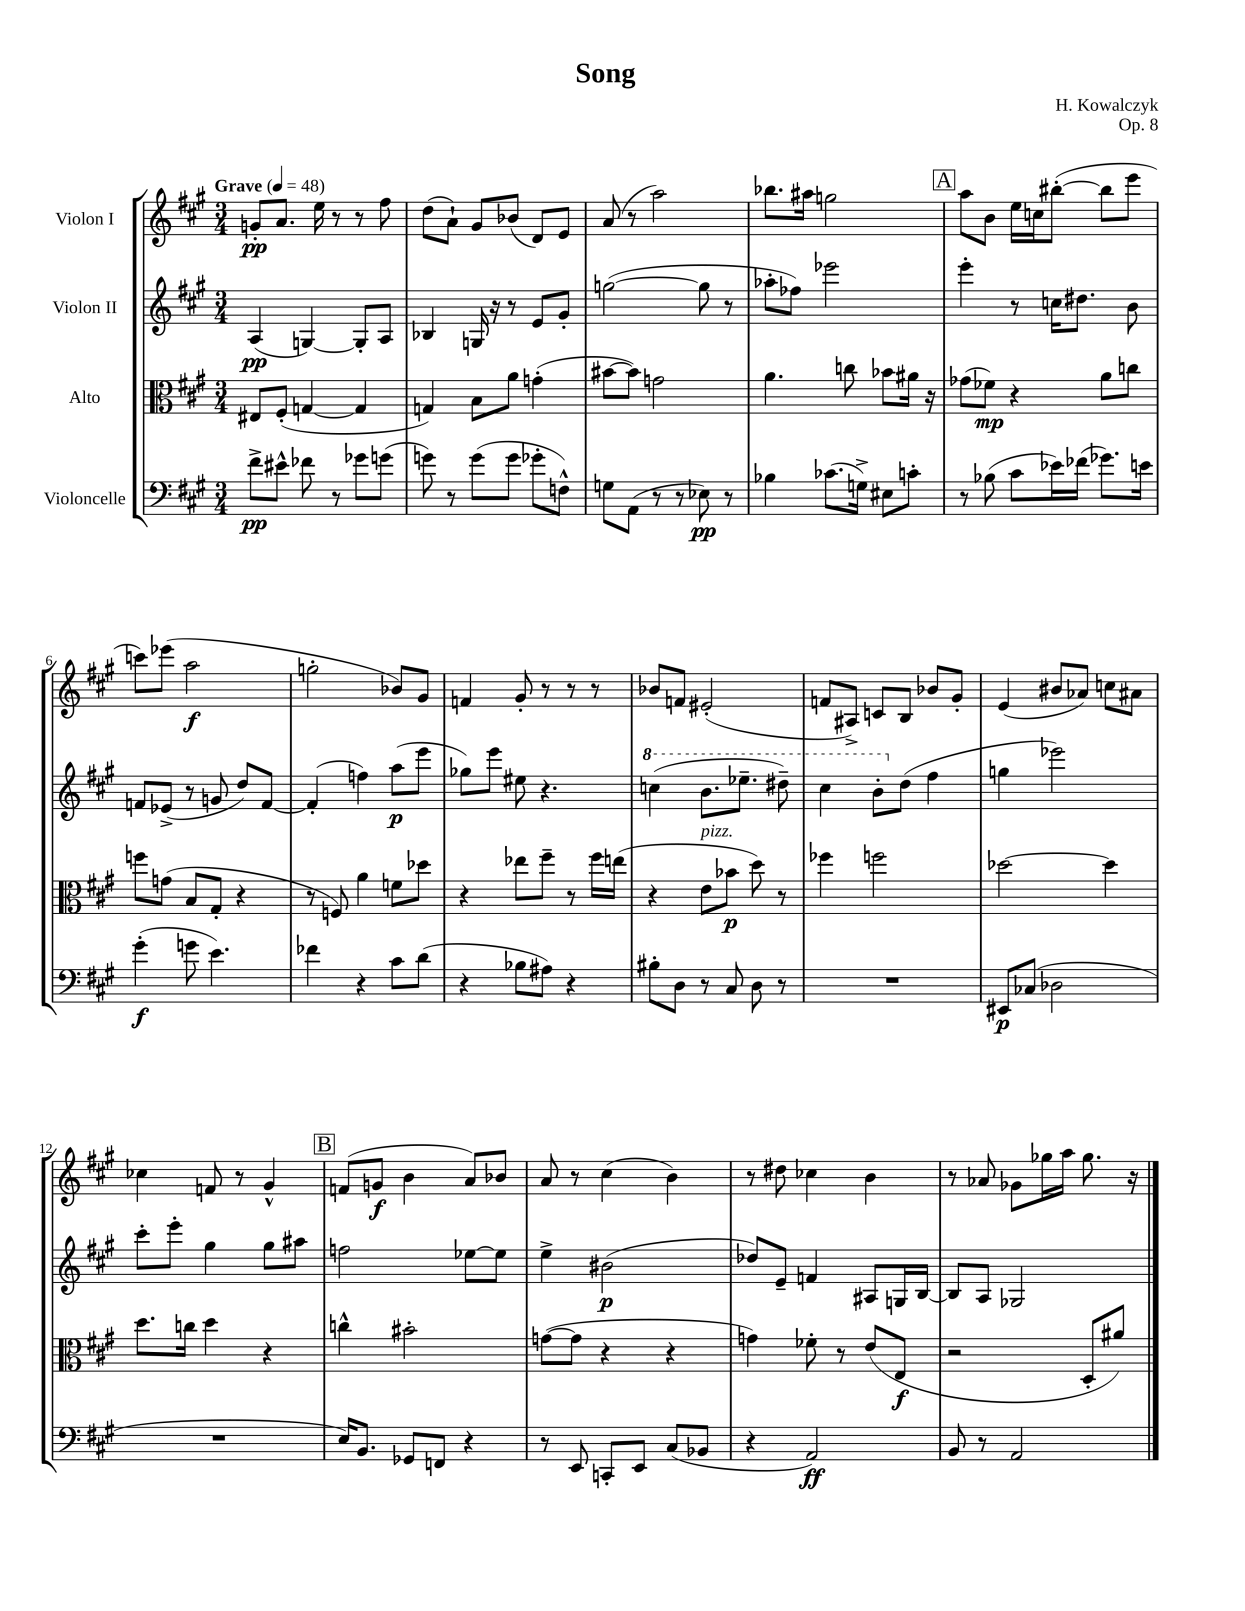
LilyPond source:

\header { title = "Song" composer = "H. Kowalczyk" opus = "Op. 8" }
<<
\new StaffGroup <<
\new Staff = "s0" \with { instrumentName = "Violon I" } {
    \clef treble \key a \major \numericTimeSignature \time 3/4 \tempo "Grave" 4 = 48
    \autoBeamOff g'8[-.\pp a'8.] e''16 r8 r8 fis''8 |
    d''8[( a'8]-!) gis'8[ bes'8]( d'8[) e'8] |
    a'8( r8 a''2) |
    bes''8.[ ais''16] g''2 |
    \mark \markup { \box "A" } a''8[ b'8] e''16[ c''16 bis''8]~-.( bis''8[ e'''8] |
    c'''8[) ees'''8]( a''2\f |
    g''2-. bes'8[) gis'8] |
    f'4 gis'8-. r8 r8 r8 |
    bes'8[ f'8] eis'2-.( |
    f'8[ ais8]->) c'8[ b8] bes'8[ gis'8]-. |
    e'4( bis'8[ aes'8]) c''8[ ais'8] |
    ces''4 f'8 r8 gis'4-^ |
    \mark \markup { \box "B" } f'8[( g'8]\f b'4 a'8[) bes'8] |
    a'8 r8 cis''4( b'4) |
    r8 dis''8 ces''4 b'4 |
    r8 aes'8 ges'8[ ges''16 a''16] ges''8. r16 \bar "|." |
}
\new Staff = "s1" \with { instrumentName = "Violon II" } {
    \clef treble \key a \major \numericTimeSignature \time 3/4
    \autoBeamOff a4\pp( g4~) g8[-. a8] |
    bes4 g16 r16 r8 e'8[ gis'8]-. |
    g''2~( g''8 r8 |
    aes''8[-. fes''8]) ees'''2 |
    \mark \markup { \box "A" } e'''4-. r8 c''16[ dis''8.] b'8 |
    f'8[ ees'8]->( r8 g'8 d''8[) f'8]~ |
    f'4-.( f''4) a''8[\p( e'''8] |
    ges''8[) e'''8] eis''8 r4. |
    \ottava #1 c'''4( b''8.[ ees'''8.]-- dis'''8--) |
    cis'''4 b''8[-. \ottava #0 d''8]( fis''4 |
    g''4 ees'''2) |
    cis'''8[-. e'''8]-. gis''4 gis''8[ ais''8] |
    \mark \markup { \box "B" } f''2 ees''8[~ ees''8] |
    e''4-> bis'2\p( |
    des''8[) e'8]-- f'4 ais8[ g16 b16]~ |
    b8[ a8] ges2 \bar "|." |
}
\new Staff = "s2" \with { instrumentName = "Alto" } {
    \clef alto \key a \major \numericTimeSignature \time 3/4
    \autoBeamOff eis8[ fis8]-.( g4~ g4 |
    g4) b8[ a'8] g'4-.( |
    bis'8[~ bis'8]) g'2 |
    a'4. c''8 bes'8[ ais'16] r16 |
    \mark \markup { \box "A" } ges'8[( fes'8]\mp) r4 a'8[ c''8] |
    f''8[ g'8]( b8[ gis8]-. r4 |
    r8 f8) a'4 f'8[ des''8] |
    r4 ees''8[ fis''8]-- r8 fis''16[ e''16]( |
    r4 e'8[^\markup { \italic "pizz." } bes'8]\p d''8) r8 |
    fes''4 f''2 |
    des''2~ des''4 |
    d''8.[ c''16] d''4 r4 |
    \mark \markup { \box "B" } c''4-^ bis'2-. |
    g'8[~( g'8] r4 r4 |
    g'4) fes'8-. r8 e'8[( e8]\f |
    r2 d8[-. ais'8]) \bar "|." |
}
\new Staff = "s3" \with { instrumentName = "Violoncelle" } {
    \clef bass \key a \major \numericTimeSignature \time 3/4
    \autoBeamOff fis'8[->\pp eis'8]-^ fes'8 r8 ges'8[ g'8]( |
    g'8) r8 g'8[( g'8] ges'8[-. f8]-^) |
    g8[ a,8]( r8 r8 ees8\pp) r8 |
    bes4 ces'8.[( g16]->) eis8[ c'8]-. |
    \mark \markup { \box "A" } r8 bes8( cis'8[ ees'16) fes'16]( ges'8.[) e'16] |
    gis'4-.\f( g'8 e'4.) |
    fes'4 r4 cis'8[ d'8]( |
    r4 bes8[ ais8]) r4 |
    bis8[-. d8] r8 cis8 d8 r8 |
    R2. |
    eis,8[\p ces8]( des2 |
    R2. |
    \mark \markup { \box "B" } e16[) b,8.] ges,8[ f,8] r4 |
    r8 e,8 c,8[-. e,8] cis8[( bes,8] |
    r4 a,2\ff) |
    b,8 r8 a,2 \bar "|." |
}
>>
>>
